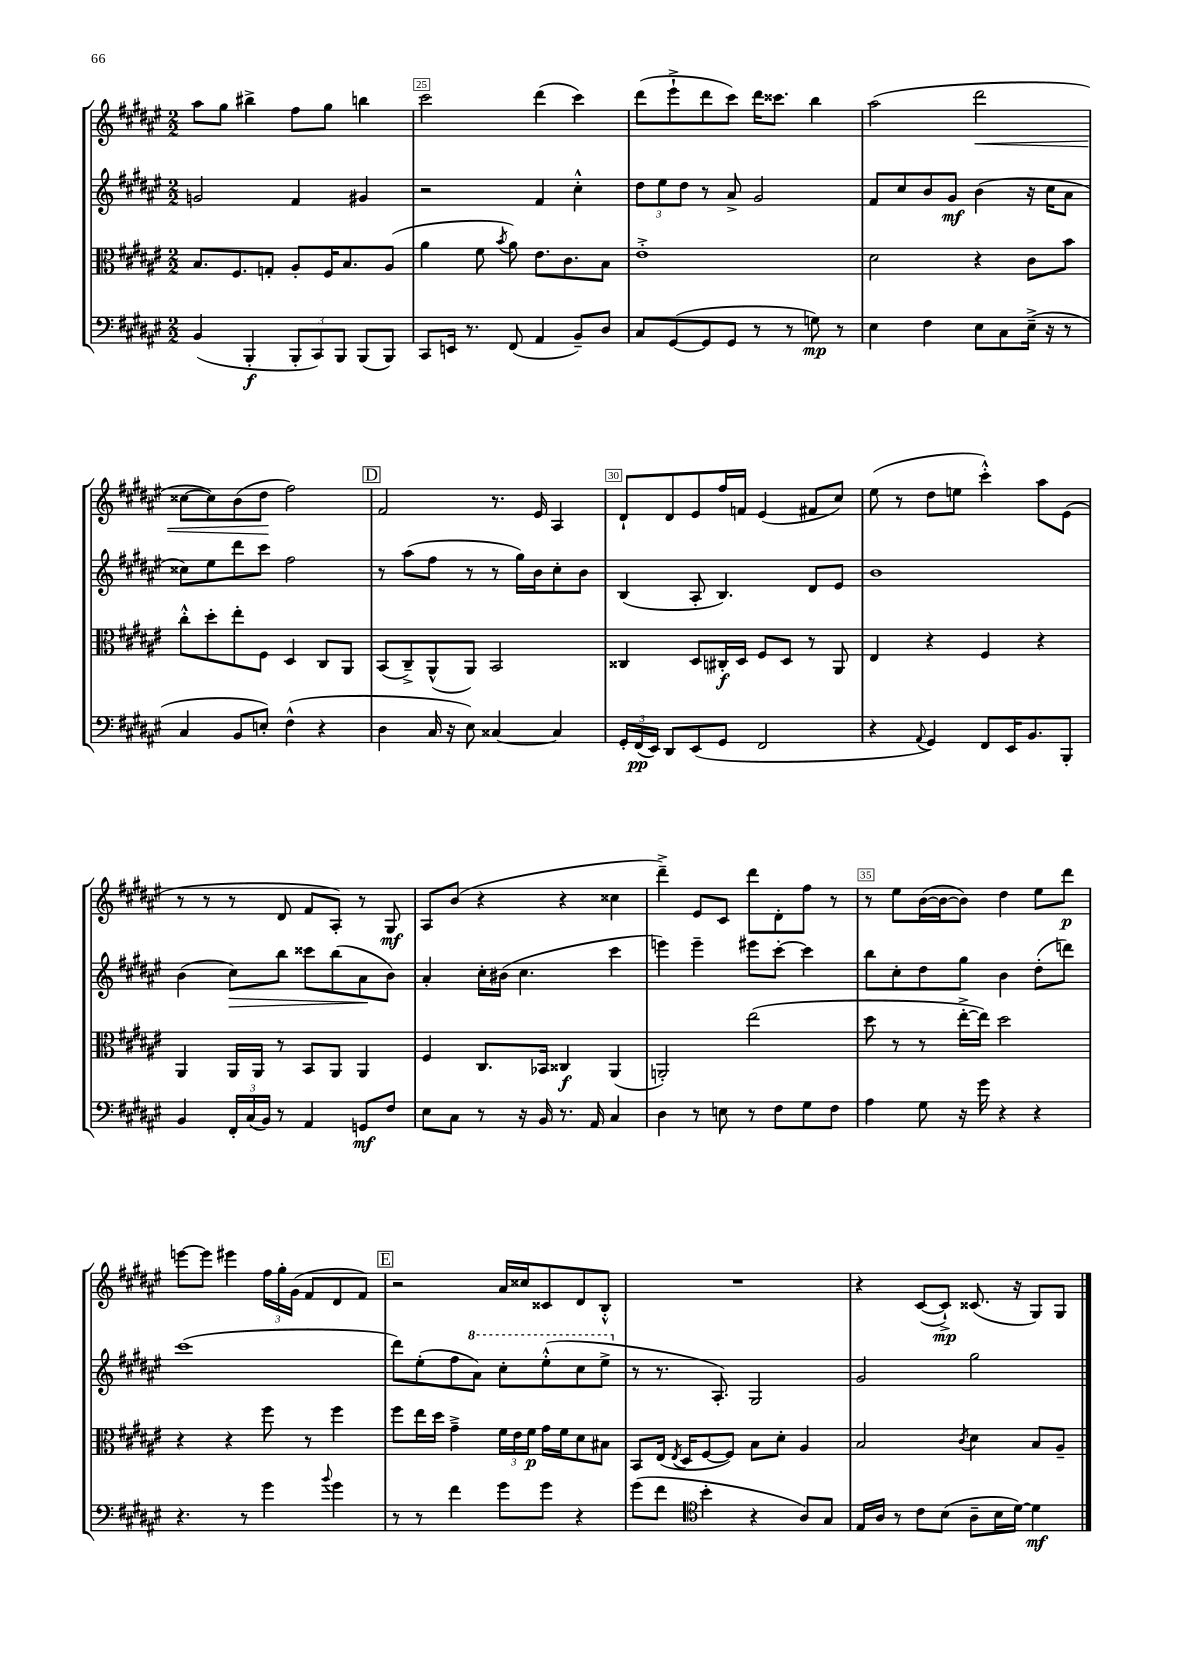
<<
\new StaffGroup <<
\new Staff = "s0" {
    \clef treble \key fis \major \numericTimeSignature \time 2/2
    \autoBeamOff ais''8[ gis''8] bis''4-> fis''8[ gis''8] b''4 |
    cis'''2 dis'''4( cis'''4) |
    dis'''8[( eis'''8-!-> dis'''8 cis'''8]) dis'''16[ cisis'''8.] b''4 |
    ais''2( dis'''2\< |
    cisis''8[~ cisis''8) b'8( dis''8]\! fis''2) |
    \mark \markup { \box "D" } fis'2 r8. eis'16 ais4 |
    dis'8[-! dis'8 eis'8 fis''16 f'16] eis'4( fis'8[ cis''8]) |
    eis''8( r8 dis''8[ e''8] cis'''4-.-^) ais''8[ eis'8]( |
    r8 r8 r8 dis'8 fis'8[ ais8]-.) r8 gis8\mf |
    ais8[ b'8]( r4 r4 cisis''4 |
    dis'''4--->) eis'8[ cis'8] dis'''8[ dis'8-. fis''8] r8 |
    r8 eis''8[ b'16~( b'16~ b'8]) dis''4 eis''8[ dis'''8]\p |
    e'''8[~ e'''8] eis'''4 \tuplet 3/2 { fis''16[ gis''16-. gis'16]( } fis'8[ dis'8 fis'8]) |
    \mark \markup { \box "E" } r2 ais'16[ cisis''16 cisis'8 dis'8 b8]-.-^ |
    R1 |
    r4 cis'8[~( cis'8]-!->\mp) cisis'8.( r16 gis8[) gis8] \bar "|." |
}
\new Staff = "s1" {
    \clef treble \key fis \major \numericTimeSignature \time 2/2
    \autoBeamOff g'2 fis'4 gis'4 |
    r2 fis'4 cis''4-.-^ |
    \tuplet 3/2 { dis''8[ eis''8 dis''8] } r8 ais'8-> gis'2 |
    fis'8[ cis''8 b'8 gis'8]\mf b'4( r16 cis''16[ ais'8] |
    cisis''8[) eis''8 dis'''8 cis'''8] fis''2 |
    \mark \markup { \box "D" } r8 ais''8[( fis''8] r8 r8 gis''16[) b'16 cis''8-. b'8] |
    b4( ais8-. b4.) dis'8[ eis'8] |
    b'1 |
    b'4( cis''8[\>) b''8] cisis'''8[ b''8( ais'8\! b'8]) |
    ais'4-. cis''16[-. bis'16]( cis''4. cis'''4 |
    e'''4) e'''4-- eis'''8[ cis'''8]~-. cis'''4 |
    b''8[ cis''8-. dis''8 gis''8] b'4 dis''8[-.( d'''8]) |
    cis'''1( |
    \mark \markup { \box "E" } dis'''8[) eis''8-.( fis''8 \ottava #1 ais''8]) cis'''8[-. eis'''8-.-^( cis'''8 eis'''8]-> \ottava #0 |
    r8 r8. ais8.-.) gis2 |
    gis'2 gis''2 \bar "|." |
}
\new Staff = "s2" {
    \clef alto \key fis \major \numericTimeSignature \time 2/2
    \autoBeamOff b8.[ fis8. g8]-. ais8[-. fis16 b8. ais8]( |
    ais'4 fis'8 \acciaccatura { b'8 } ais'8) eis'8.[ cis'8. b8] |
    eis'1-.-> |
    dis'2 r4 cis'8[ b'8] |
    cis''8[-.-^ dis''8-. eis''8-. fis8] dis4 cis8[ ais,8] |
    \mark \markup { \box "D" } b,8[( cis8--->) ais,8-^( ais,8]) b,2 |
    cisis4 dis8[ cis16-.\f dis16] fis8[ dis8] r8 ais,8 |
    eis4 r4 fis4 r4 |
    ais,4 ais,16[ ais,16] r8 b,8[ ais,8] ais,4 |
    fis4 cis8.[ bes,16] cisis4\f ais,4( |
    a,2-.) eis''2( |
    dis''8 r8 r8 eis''16[~-.-> eis''16]) dis''2 |
    r4 r4 fis''8 r8 fis''4 |
    \mark \markup { \box "E" } fis''8[ eis''16 dis''16] gis'4---> \tuplet 3/2 { fis'16[ eis'16 fis'16]\p } gis'16[ fis'16 dis'8 bis8] |
    b,8[ eis16]( \acciaccatura { eis8 } dis16[ fis8~ fis8]) b8[ dis'8]-. ais4 |
    b2 \acciaccatura { cis'8 } dis'4 b8[ ais8]-- \bar "|." |
}
\new Staff = "s3" {
    \clef bass \key fis \major \numericTimeSignature \time 2/2
    \autoBeamOff b,4( b,,4-.\f \tuplet 3/2 { b,,8[-. cis,8) b,,8] } b,,8[( b,,8]) |
    cis,8[ e,16] r8. fis,8( ais,4 b,8[--) dis8] |
    cis8[ gis,8~( gis,8 gis,8] r8 r8 g8\mp) r8 |
    eis4 fis4 eis8[ cis8 eis16]--->( r16 r8 |
    cis4 b,8[ e8]-.) fis4-^( r4 |
    \mark \markup { \box "D" } dis4 cis16 r16 eis8) cisis4~ cisis4 |
    \tuplet 3/2 { gis,16[-. fis,16\pp( eis,16]) } dis,8[ eis,8( gis,8] fis,2 |
    r4 \appoggiatura { ais,8 } gis,4) fis,8[ eis,16 b,8. b,,8]-. |
    b,4 \tuplet 3/2 { fis,16[-. cis16( b,16]) } r8 ais,4 g,8[\mf fis8] |
    eis8[ cis8] r8 r16 b,16 r8. ais,16 cis4 |
    dis4 r8 e8 r8 fis8[ gis8 fis8] |
    ais4 gis8 r16 gis'16 r4 r4 |
    r4. r8 gis'4 \appoggiatura { b'8 } gis'4 |
    \mark \markup { \box "E" } r8 r8 fis'4 gis'8[ gis'8] r4 |
    gis'8[( fis'8] \clef tenor b'4-. r4 ais8[) gis8] |
    eis16[ ais16] r8 cis'8[ b8]( ais8[-- b16 dis'16]~) dis'4\mf \bar "|." |
}
>>
>>
\layout { \context { \Score currentBarNumber = #24 \override BarNumber.break-visibility = ##(#f #t #t) barNumberVisibility = #(every-nth-bar-number-visible 5) \override BarNumber.stencil = #(make-stencil-boxer 0.1 0.3 ly:text-interface::print) } }
